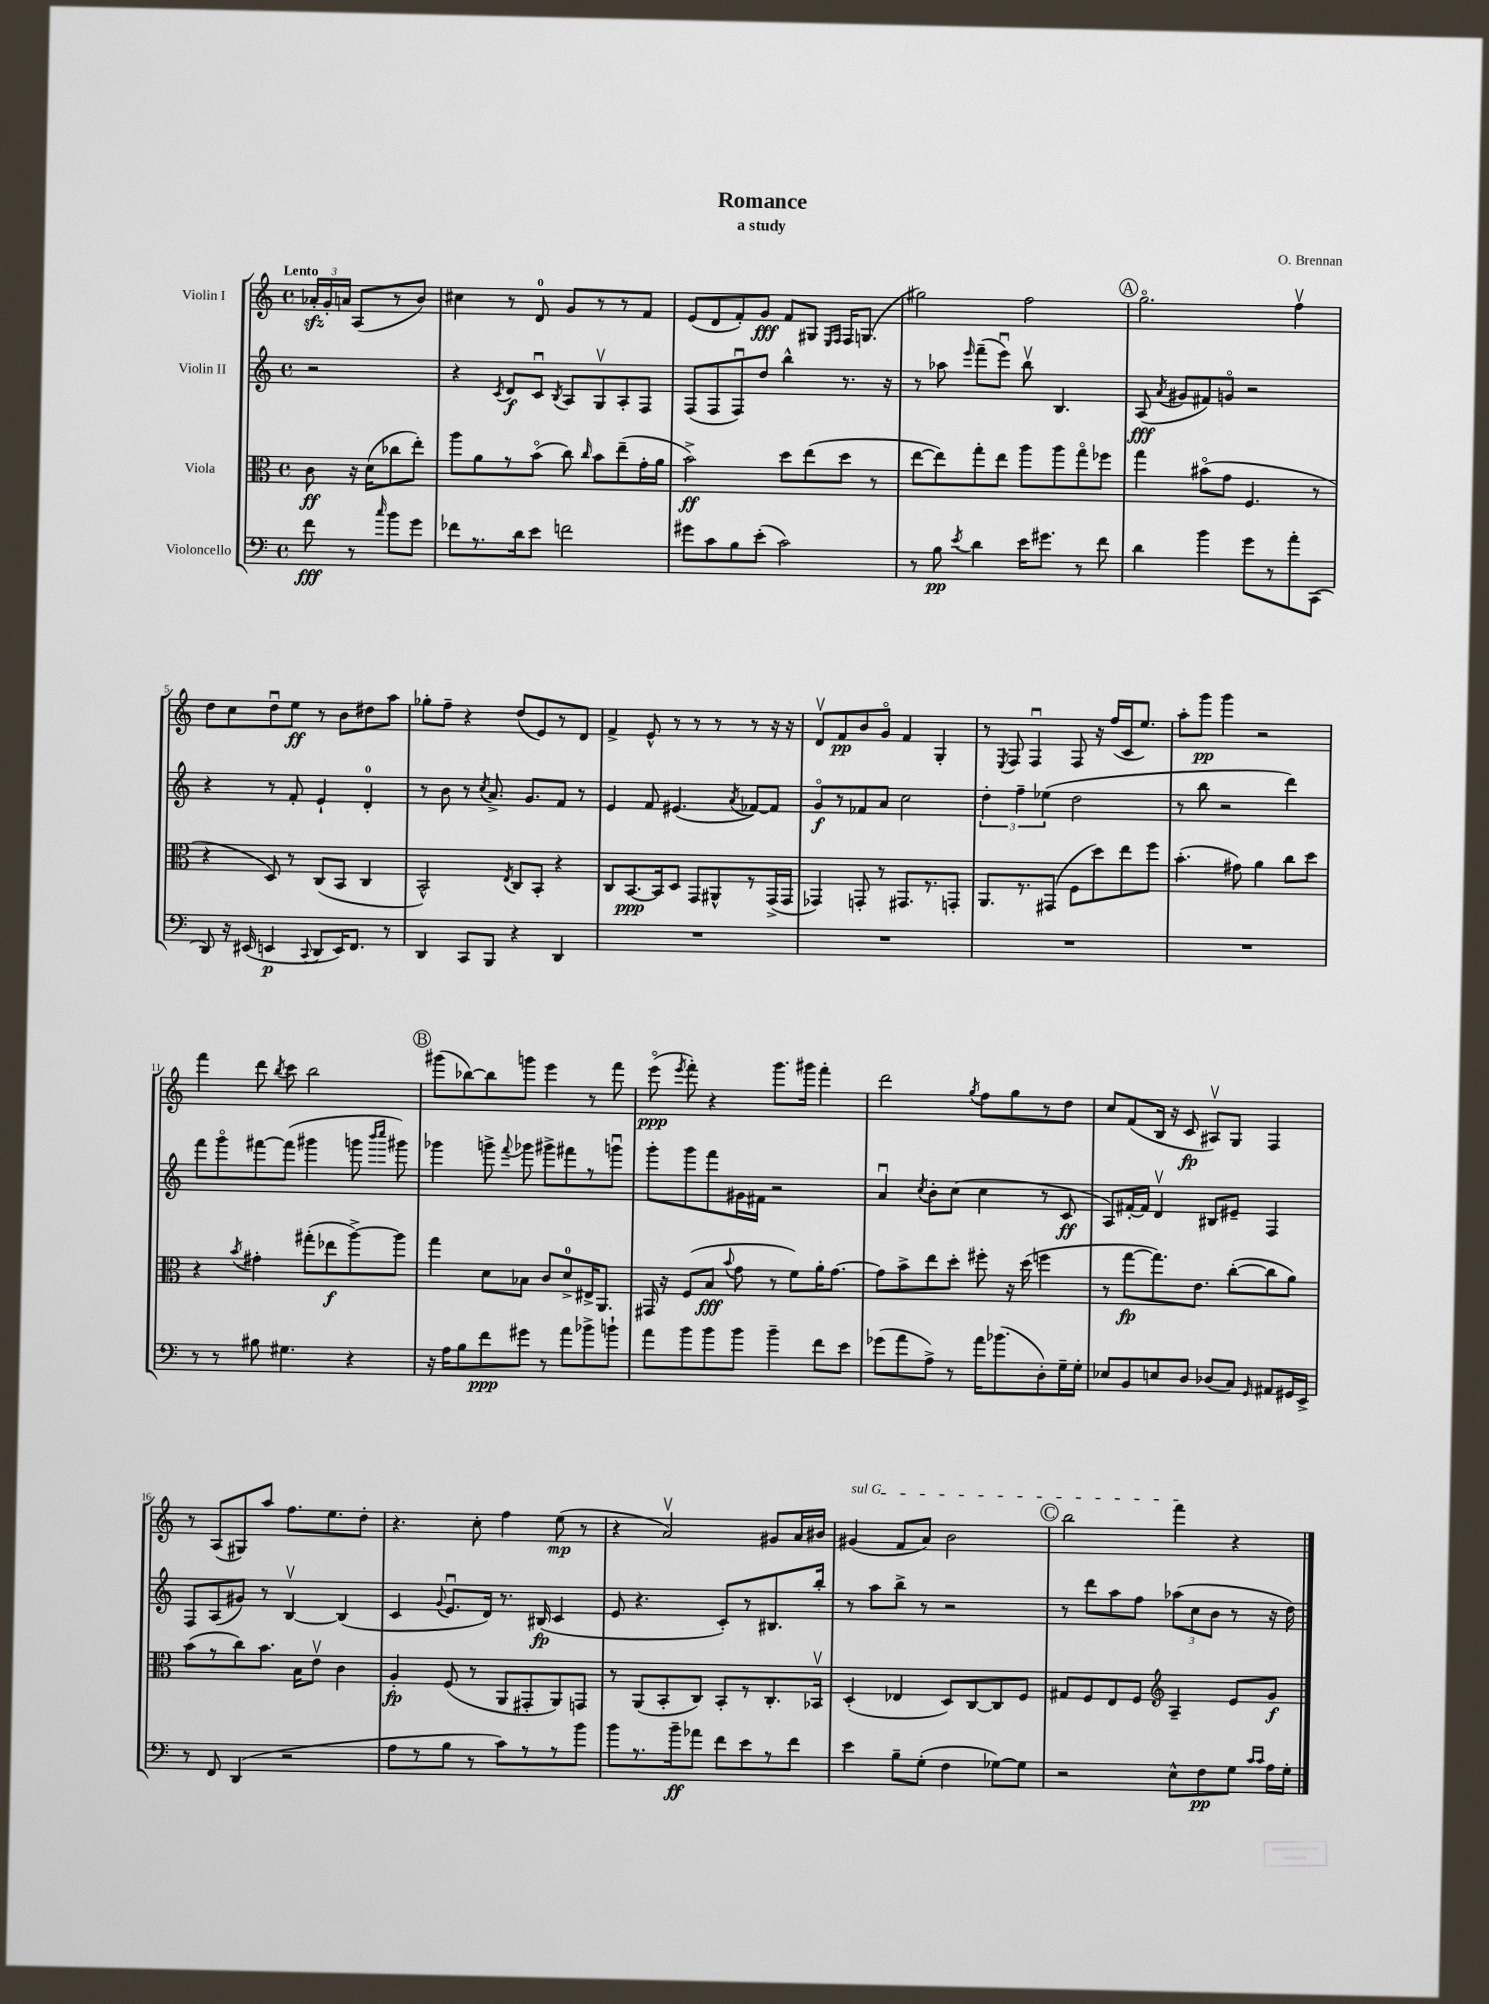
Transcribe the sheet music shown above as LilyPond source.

\header { title = "Romance" composer = "O. Brennan" subtitle = "a study" }
<<
\new StaffGroup <<
\new Staff = "s0" \with { instrumentName = "Violin I" } {
    \clef treble \key c \major \defaultTimeSignature \time 4/4 \partial 2 \tempo "Lento"
    \autoBeamOff \tuplet 3/2 { aes'16[-.\sfz g'16-. a'16] } a8[( r8 b'8]) |
    cis''4 r8 d'8-0 g'8[ r8 r8 f'8] |
    e'8[( d'8 f'8-.) g'8]\fff f'8[ gis8] \grace { e16[ f16] } f16[ g8.]( |
    gis''2) f''2 |
    \mark \markup { \circle "A" } g''2.\flageolet f''4\upbow |
    d''8[ c''8 d''8\downbow e''8]\ff r8 b'8[ dis''8 a''8] |
    ges''8[-. f''8]-- r4 d''8[( e'8) r8 d'8] |
    f'4-> e'8-^ r8 r8 r8 r8 r16 r16 |
    d'8[\upbow f'8\pp b'8 g'8]\flageolet f'4 g4-. |
    r8 \acciaccatura { e8 } f8 f4\downbow f8 r16 f''16[( c'16 e''8.]) |
    a''8[-. g'''8]\pp g'''4 r2 |
    f'''4 d'''8 \acciaccatura { b''8 } c'''8 b''2 |
    \mark \markup { \circle "B" } gis'''8[( bes''8~) bes''8 g'''8] e'''4 r8 f'''8 |
    e'''8\flageolet\ppp( \acciaccatura { e'''8 } f'''8-.) r4 g'''8.[ gis'''16] f'''4-. |
    d'''2 \acciaccatura { g''8 } f''8[ g''8 r8 d''8] |
    c''8[ f'8( b16] r16 c'8\fp ais8[\upbow) g8] f4 |
    r8 a8[( gis8) a''8] f''8.[ e''8. d''8]-. |
    r4. c''8-. f''4 e''8\mp( r8 |
    r4 a'2\upbow) gis'8[ a'16 bis'16] |
    \once \override TextSpanner.bound-details.left.text = \markup { \italic "sul G" } gis'4\startTextSpan( f'8[ a'8]) b'2 |
    \mark \markup { \circle "C" } b''2 f'''4\stopTextSpan r4 \bar "|." |
}
\new Staff = "s1" \with { instrumentName = "Violin II" } {
    \clef treble \key c \major \defaultTimeSignature \time 4/4 \partial 2
    \autoBeamOff r2 |
    r4 \acciaccatura { c'8 } d'8[\f c'8]\downbow \acciaccatura { b8 } a8[ g8\upbow a8-. f8] |
    f8[( f8 f8\downbow) d''8] b''4-^ r8. r16 |
    r8 aes''8 \grace { e'''16 } f'''8[--( e'''8]\downbow) b''8\upbow b4. |
    \mark \markup { \circle "A" } a8\fff( \acciaccatura { a'8 } gis'8[ fis'8) g'8]\flageolet r2 |
    r4 r8 f'8-. e'4-! d'4-0-. |
    r8 b'8 r8 \acciaccatura { c''8 } a'8.-> g'8.[ f'8] r8 |
    e'4 f'8 eis'4.( \acciaccatura { a'8 } fes'8[~) fes'8] |
    g'8[\flageolet\f r8 fes'8 a'8] c''2 |
    \tuplet 3/2 { d''4-. f''4-- ees''4( } d''2 |
    r8 b''8 r2 d'''4) |
    f'''8[ g'''8\flageolet fis'''8~ fis'''8]( gis'''4 g'''8 \grace { b'''16[ c''''16] } gis'''8) |
    \mark \markup { \circle "B" } ges'''4 g'''8-> \appoggiatura { f'''8 } ges'''8 gis'''8[-> fis'''8 r8 g'''8]\downbow |
    g'''8[-. g'''8 f'''8 gis'16 fis'16] r2 |
    a'4\downbow \acciaccatura { c''8 } b'8[-. c''8]( c''4 r8 c'8\ff |
    a8[) fis'16~-. fis'16] d'4\upbow bis8[ eis'8]-- f4 |
    f8[ a8( gis'8]) r8 b4~\upbow b4( |
    c'4 \appoggiatura { g'8 } e'8.[\downbow d'16]) r8. bis16\fp( c'4 |
    e'8 r4. c'8[-.) r8 bis8. b''16]-. |
    r8 a''8[ b''8]-> r8 r2 |
    \mark \markup { \circle "C" } r8 d'''8[ a''8 f''8] \tuplet 3/2 { aes''8[( c''8 b'8] } r8 r16 d''16) \bar "|." |
}
\new Staff = "s2" \with { instrumentName = "Viola" } {
    \clef alto \key c \major \defaultTimeSignature \time 4/4 \partial 2
    \autoBeamOff c'8\ff r16 d'16[( ces''8 e''8]-.) |
    a''8[ a'8 r8 b'8]\flageolet( c''8) \grace { c''16 } b'8[ e''8--( g'16-. a'16] |
    b'2->\ff) d''8[ e''8( d''8] r8 |
    e''8[~ e''8) g''8-. e''8] a''8[ a''8 g''8\flageolet fes''8] |
    \mark \markup { \circle "A" } g''4 bis'8[\flageolet( g'8] f4. r8 |
    r4 d8) r8 c8[( b,8] c4 |
    b,2-^) \acciaccatura { e8 } c8[ b,8]-. r4 |
    c8[ b,8.~\ppp b,16 d8] g,8[ ais,8-^ r8 g,16->( g,16] |
    ges,4) g,8-. r8 gis,8.[ r8. g,8]-. |
    a,8.[ r8. gis,8]( f8[ d''8) e''8 f''8] |
    b'4.-.( gis'8) a'4 c''8[ d''8] |
    r4 \acciaccatura { b'8 } gis'4-. gis''8[-.( ees''8\f a''8~->) a''8] |
    \mark \markup { \circle "B" } g''4 d'8[ bes8] c'8[ d'8-0-> eis16-> a,8.] |
    gis,16 r16 f8[( b8]\fff \appoggiatura { b'8 } g'8 r8 f'8[) a'16-. g'8.]~ |
    g'8[ b'8-> e''8 d''8]-. fis''8-. r16 d''16( f''4 |
    r8 g''8[~\fp g''8.) e'8.] c''8[~-.( c''8 a'8]) |
    b'8[( r8 c''8) b'8.] b16[ e'8]\upbow c'4 |
    a4-.\fp f8( r8 a,8[ gis,8-. a,8) g,8] |
    r8 a,8[( b,8-. c8]) b,8[-. r8 c8.-. bes,16]\upbow |
    d4-.( ees4 d8[) c8~ c8 f8] |
    \mark \markup { \circle "C" } gis8[ f8 e8 f8] \clef treble a4-- e'8[ g'8]\f \bar "|." |
}
\new Staff = "s3" \with { instrumentName = "Violoncello" } {
    \clef bass \key c \major \defaultTimeSignature \time 4/4 \partial 2
    \autoBeamOff f'8\fff r8 \grace { c''16 } b'8[ g'8] |
    fes'8[ r8. d'16 e'8] f'2 |
    gis'8[ c'8 b8 e'8]-.( c'2) |
    r8 b8\pp \acciaccatura { e'8 } d'4 e'16[ gis'8.] r8 f'8 |
    \mark \markup { \circle "A" } d'4 b'4 g'8[ r8 a'8-. c,8]( |
    d,8) r16 eis,16( e,4\p \appoggiatura { c,8 } d,8[ e,16) f,8.] r8 |
    d,4 c,8[ b,,8] r4 d,4 |
    R1 |
    R1 |
    R1 |
    R1 |
    r8 r8 bis8 gis4. r4 |
    \mark \markup { \circle "B" } r16 a16[ b8 f'8\ppp gis'8] r8 a'8[ bes'8-> b'8]-! |
    a'8[ b'8 b'8 b'8] b'4-- f'8[ e'8] |
    ges'8[( a'8 a8]->) r8 a'16[ bes'8.( d8-.) g16-- g16]-. |
    ees8[ b,8 e8 d8] des8[( c8]) \grace { g,16 } ais,8[ gis,16 e,16]-> |
    r8 f,8 d,4( r2 |
    a8[ r8 b8] r8 c'8[) r8 r8 b'8] |
    b'8[ r8. b'16--\ff aes'8] f'8[ e'8 r8 f'8] |
    e'4 b8[-- g8]-.( f4 ges8[~) ges8] |
    \mark \markup { \circle "C" } r2 e8[-^ f8\pp g8] \grace { c'16[ c'16] } a16[ g16]-. \bar "|." |
}
>>
>>
